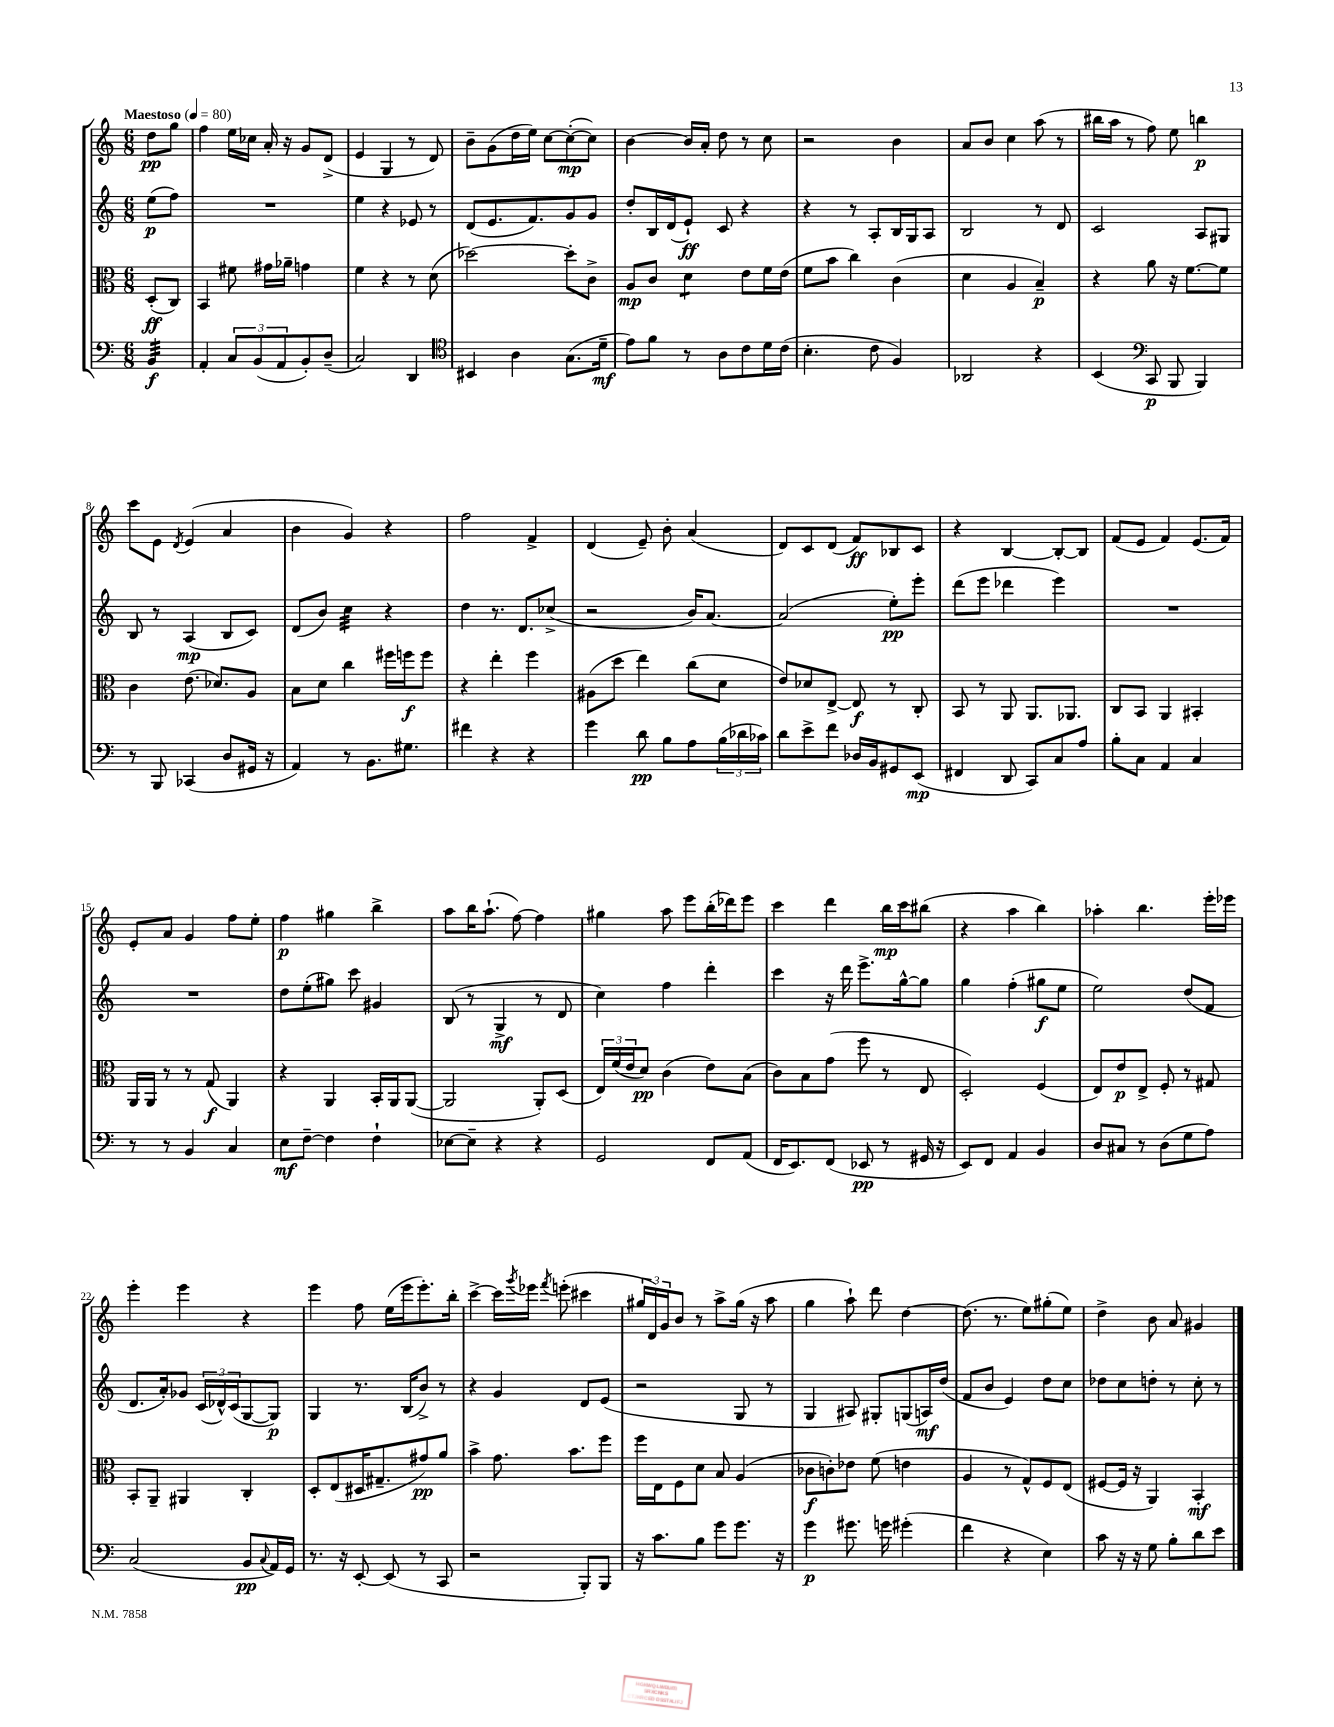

**kern	**kern	**kern	**kern
*staff4	*staff3	*staff2	*staff1
*clefF4	*clefC3	*clefG2	*clefG2
*k[]	*k[]	*k[]	*k[]
*M6/8	*M6/8	*M6/8	*M6/8
*MM80	*MM80	*MM80	*MM80
4BB/	(8D'/L	(8ee\L	8dd\L
.	8C/J)	8ff\J)	8gg\J
=	=	=	=
4AA'/	4BB/	2.r	4ff\
12C/L	8f#\	.	16ee\LL
.	.	.	16cc-\JJ
(12BB/	.	.	.
.	16g#\LL	.	16a'/
12AA/	.	.	.
.	16a-~\JJ	.	16r
8BB'/)	4g\	.	8g/L
(8D~/J	.	.	(8d^/J
=	=	=	=
2C/)	4f\	4ee\	4e/
.	4r	4r	4G/
4DD/	8r	8e-/	8r
.	(8d\	8r	8d/)
=	=	=	=
*clefC4	*	*	*
4BB#/	[2dd-\)	(8d/L	8b~\L
.	.	8.e/	(8g\
4A\	.	.	16dd\L
.	.	8.f/)	16ee\JJ)
.	.	.	[8cc\L
(8.G\L	8dd-'\]L	8g/	(8cc'\_
.	8c^\J	8g/J	8cc\]J)
16d~\Jk	.	.	.
=	=	=	=
8e\L)	8A/L	8dd'/L	[4b\
8f\J	8c/J	16B/L	.
.	.	(16d/J	.
8r	4d\	8e`/J)	16b/]LL
.	.	.	16a'/JJ
8A\L	.	8c/	8dd\
8c\	8e\L	4r	8r
16d\L	16f\L	.	8cc\
(16c\JJ	(16e\JJ	.	.
=	=	=	=
4.B'\	8f\L	4r	2r
.	8b\J	.	.
.	4cc\)	8r	.
8c\	.	8A'/L	.
4F/)	(4c\	16B/L	4b\
.	.	16G/J	.
.	.	8A/J	.
=	=	=	=
2AA-/	4d\	2B/	8a/L
.	.	.	8b/J
.	4A/	.	4cc\
4r	4B~/)	8r	(8aa\
.	.	8d/	8r
=	=	=	=
(4BB/	4r	2c/	16bb#\LL
.	.	.	16aa\JJ
.	.	.	8r
*clefF4	*	*	*
8CC/	8a\	.	8ff\)
8BBB/	16r	.	8ee\
.	[8.f\L	.	.
4BBB/)	.	8A/L	4bb\
.	8f\]J	8G#/J	.
=	=	=	=
8r	4c\	8B/	8ccc\L
8BBB/	.	8r	8e\J
.	.	.	8qd/
(4CC-/	(8.e\	(4A/	(4e/
.	8.d-/L)	.	.
8D/L	.	8B/L	4a/
16GG#/Jk	8A/J	8c/J)	.
16r	.	.	.
=	=	=	=
4AA/)	8B\L	(8d/L	4b\
.	8d\J	8b/J)	.
8r	4cc\	4cc\	4g/)
8.BB\L	.	.	.
.	16ff#\LL	4r	4r
8.G#\J	16ff\J	.	.
.	8ff\J	.	.
=	=	=	=
4f#\	4r	4dd\	2ff\
4r	4ee'\	8.r	.
.	.	8.d/L	.
4r	4ff\	.	4f^/
.	.	(8cc-^/J	.
=	=	=	=
4g\	(8A#\L	2r	(4d/
.	8dd\J	.	.
8d\	4ee\)	.	8e~/)
8B\L	.	.	8b'\
8A\	(8cc\L	16b/LK)	(4a/
.	.	[8.a/J	.
(24B\L	8d\J	.	.
24d-\	.	.	.
24c-\JJ)	.	.	.
=	=	=	=
8d\L	8e/L)	(2a/]	8d/L)
8e^\	8d-/	.	8c/
8f\J	[8E^/J	.	(8d/J
16D-/LL	8E/]	.	8f/L)
16BB/J	.	.	.
8GG#/	8r	8ee'\L)	8B-/
(8EE/J	8C'/	8eee'\J	8c/J
=	=	=	=
4FF#/	8BB/	(8ddd\L	4r
.	8r	8eee\J	.
8DD/	8AA/	4ddd-\	[4B/
8CC/L)	8.AA/L	.	.
8C/	.	4eee\)	8B'/_L
.	8.AA-/J	.	.
8A/J	.	.	8B/]J
=	=	=	=
8B'\L	8C/L	2.r	(8f/L
8C\J	8BB/J	.	8e/J
4AA/	4AA/	.	4f/)
4C/	4BB#'/	.	(8.e/L
.	.	.	16f/Jk)
=	=	=	=
8r	16AA/LL	2.r	8e'/L
.	16AA/JJ	.	.
8r	8r	.	8a/J
4BB/	8r	.	4g/
.	(8G/	.	.
4C/	4AA/)	.	8ff\L
.	.	.	8ee'\J
=	=	=	=
8E\L	4r	8dd\L	4ff\
[8F~\J	.	(8ee'\	.
4F\]	4AA/	8gg#\J)	4gg#\
.	.	8ccc\	.
4F`\	16BB'/LL	4g#/	4bb^\
.	16AA/J	.	.
.	([8AA/J	.	.
=	=	=	=
[8E-\L	2AA/]	(8B/	8aa\L
8E-~\]J	.	8r	16bb\K
.	.	.	(8.aa`\J
4r	.	4G^/	.
.	.	.	[8ff\)
4r	8AA'/L)	8r	4ff\]
.	(8D/J	8d/	.
=	=	=	=
2GG/	24E/LL)	4cc\)	4gg#\
.	(24f/	.	.
.	24e/J	.	.
.	8d/J)	.	.
.	(4c\	4ff\	8aa\
.	.	.	8eee\L
8FF/L	8e\L)	4ddd'\	(16bb'\L
.	.	.	16ddd-\J)
(8AA/J	(8B\J	.	8eee\J
=	=	=	=
16FF/LK	8c\L)	4ccc\	4ccc\
8.EE/)	.	.	.
.	8B\	.	.
(8FF/J	(8g\J	16r	4ddd\
.	.	16ddd\	.
8EE-/	8ff\	8.eee^\L	.
8r	8r	.	16bb\LL
.	.	[16gg^^\k	16ccc\J
16GG#/	8E/	8gg\]J	(8bb#\J
16r	.	.	.
=	=	=	=
8EE/L)	2D'/)	4gg\	4r
8FF/J	.	.	.
4AA/	.	(4ff'\	4aa\
4BB/	(4F/	8gg#\L	4bb\)
.	.	8ee\J	.
=	=	=	=
8D/L	8E/L)	2ee\)	4aa-'\
8C#/J	8e/	.	.
8r	8E^/J	.	4.bb\
(8D\L	8F'/	.	.
8G\	8r	(8dd/L	.
8A\J)	8G#/	8f/J	16eee'\LL
.	.	.	16eee-\JJ
=	=	=	=
(2C/	8BB'/L	8.d/L	4eee'\
.	8AA~/J	.	.
.	.	16a'/k)	.
.	4AA#/	8g-/J	4eee\
.	.	(24c/LL	.
.	.	24d-^^/)	.
.	.	(24c/J	.
8BB/L	4C'/	[8G/	4r
8qqC/	.	.	.
16AA/L)	.	8G/]J)	.
16GG/JJ	.	.	.
=	=	=	=
8.r	8D'/L	4G/	4eee\
.	(8E/	.	.
16r	.	.	.
[8EE'/	16D#/K	8.r	8ff\
.	8.G#~/	.	.
(8EE/]	.	.	(16ee\LL
.	.	(16B/LK	16eee\J
8r	8g#/)	8b^/J)	8.eee'\)
8CC/	8a/J	8r	.
.	.	.	16bb'\Jk
=	=	=	=
2r	4b^\	4r	[4ccc^\
.	8.g\	4g/	16ccc\]LL
.	.	.	8qggg/
.	.	.	16eee-\JJ
.	.	.	8qfff/
.	.	.	(8eee'\
.	8.b\L	.	.
8BBB'/L)	.	8d/L	4ccc#\
8BBB/J	8ff\J	(8e/J	.
=	=	=	=
16r	16ff\LL	2r	24gg#/LL
.	.	.	24d/)
8.c\L	16E\J	.	.
.	.	.	24g/J
.	8F\	.	8b/J
8B\J	8d\J	.	8r
8g\L	8B/	.	8aa^\L
8.g\J	(4A/	8G/	(16gg#\Jk
.	.	.	16r
.	.	8r	8aa\
16r	.	.	.
=	=	=	=
4g\	8c-\L	4G/	4gg\
.	8c'\)	.	.
8.g#\	8e-\J	8A#/)	8aa`\)
.	(8f\	8G#'/L	8ddd\
16g\	.	.	.
(4g#'\	4e\	(8G/	[4dd\
.	.	16A/L)	.
.	.	(16dd/JJ	.
=	=	=	=
4f\	4A/	8f/L	(8.dd\]
.	.	8b/J	.
.	.	.	8.r
4r	8r	4e/)	.
.	8G^^/L)	.	8ee\L)
4E\)	8F/	8dd\L	(8gg#'\
.	(8E/J	8cc\J	8ee\J)
=	=	=	=
8c\	[8F#/L	8dd-\L	4dd^\
16r	16F#/]Jk	8cc\	.
16r	16r	.	.
8G\	4AA/)	8dd'\J	8b\
8B'\L	.	8r	8a/
8d\	4BB'/	8cc'\	4g#/
8e\J	.	8r	.
==	==	==	==
*-	*-	*-	*-
